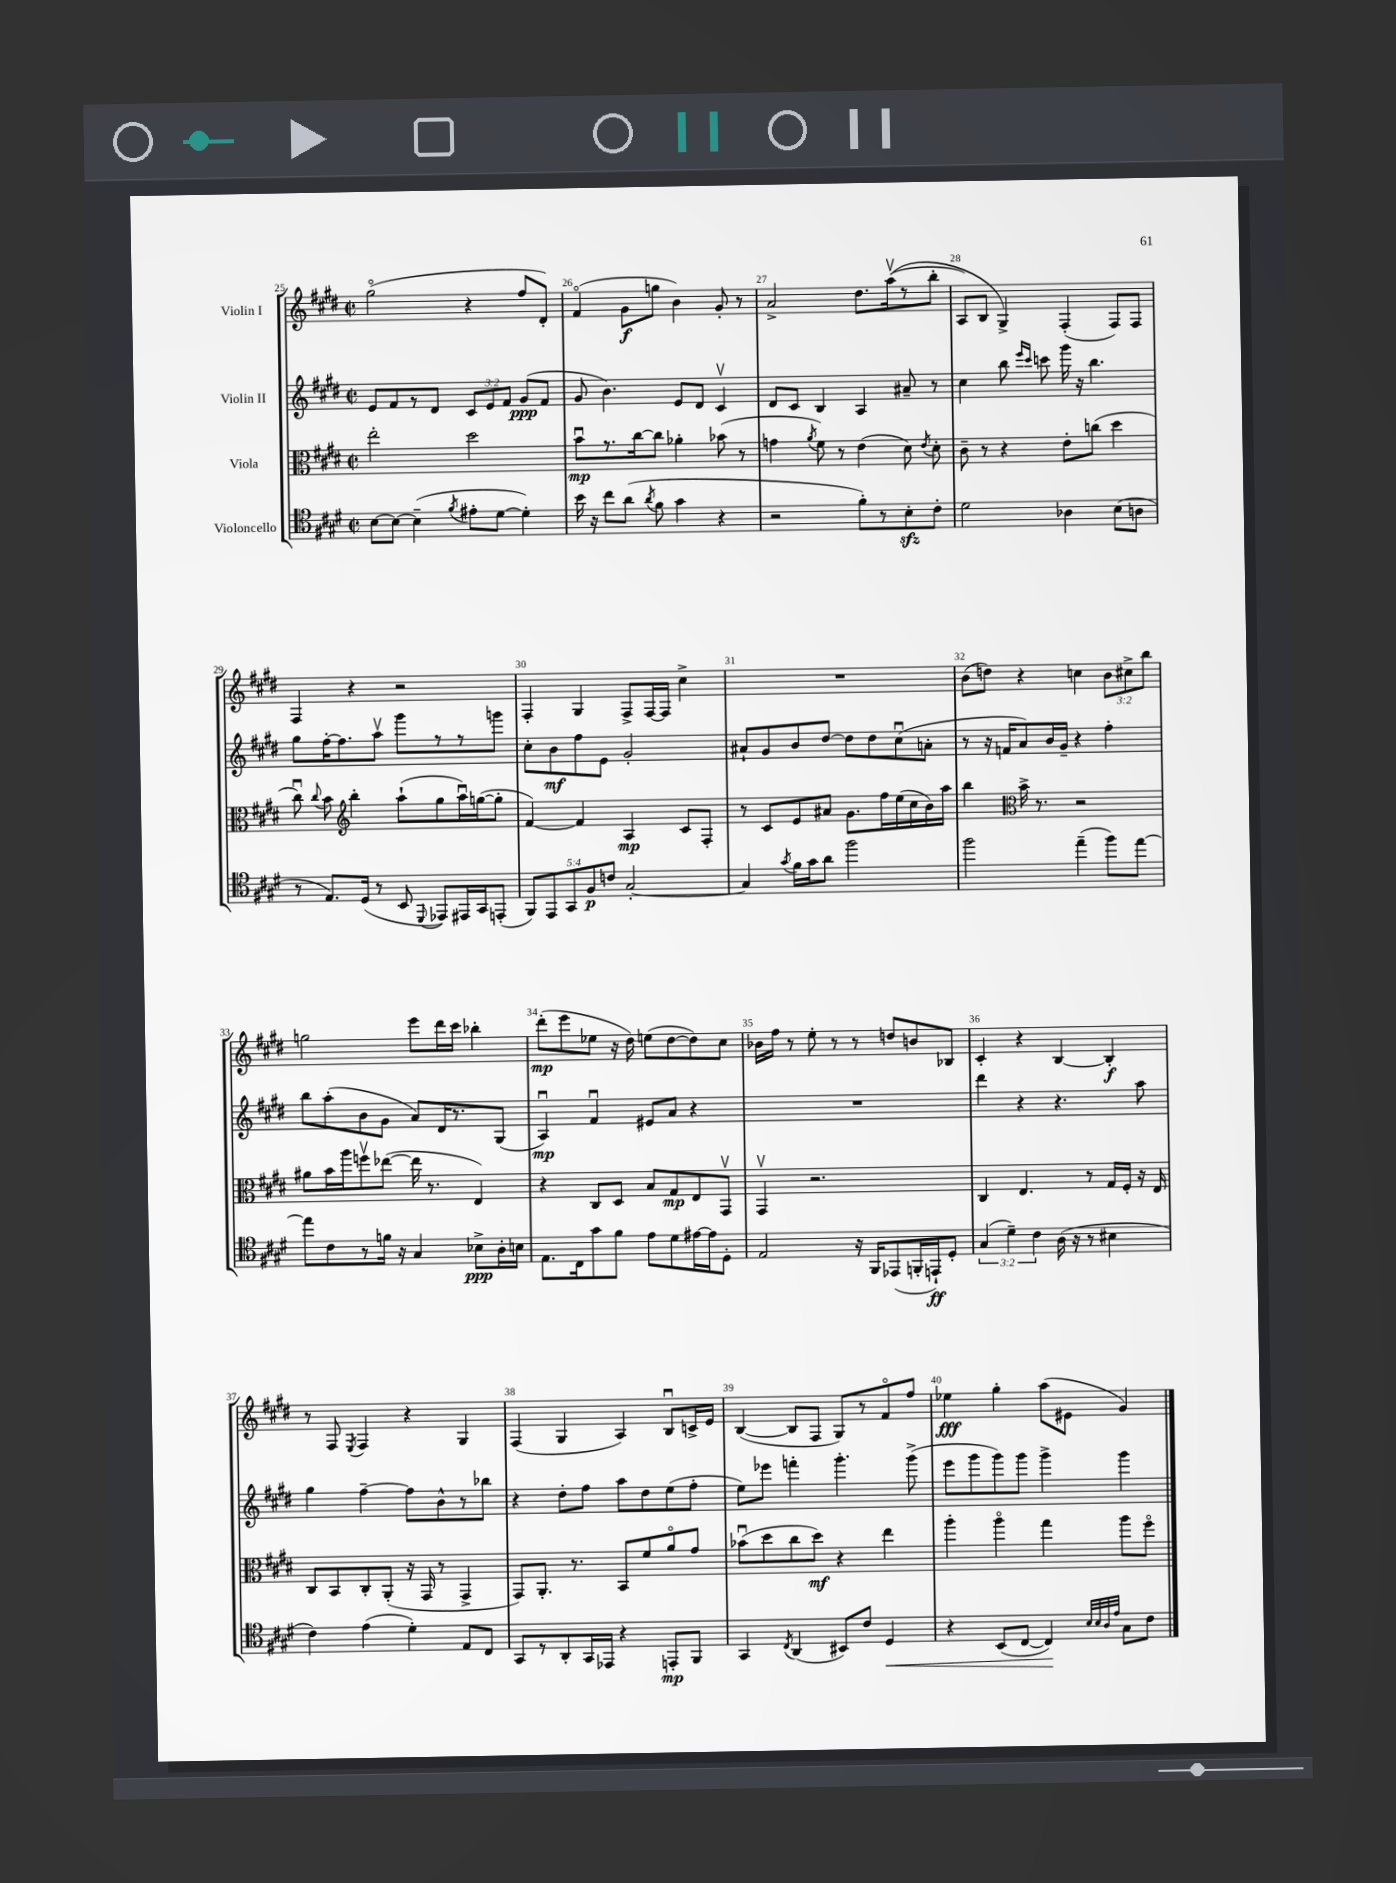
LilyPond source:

<<
\new StaffGroup <<
\new Staff = "s0" \with { instrumentName = "Violin I" } {
    \clef treble \key e \major \defaultTimeSignature \time 2/2 \override Staff.TupletNumber.text = #tuplet-number::calc-fraction-text
    \autoBeamOff gis''2\flageolet( r4 fis''8[ dis'8]-.) |
    fis'4\flageolet( gis'8[\f g''8] b'4) gis'8-. r8 |
    a'2-> dis''8.[ a''16\upbow(\( r8 b''8]-. |
    a8[) b8] gis4->\) fis4-.( fis8[) fis8] |
    fis4 r4 r2 |
    fis4-. gis4 fis8[-> fis16~ fis16] cis''4-> |
    R1 |
    b'8[( d''8]) r4 c''4 \tuplet 3/2 { b'8[ cis''8-> b''8] } |
    g''2 e'''8[ dis'''16 cis'''16] bes''4-. |
    dis'''8[-.\mp( e'''8 ees''8] r16 dis''16) e''8[( dis''8~ dis''8) cis''8] |
    bes'16[ fis''16] r8 e''8-. r8 r8 d''8[ b'8 bes8] |
    cis'4-. r4 b4~ b4-.\f |
    r8 fis8 \acciaccatura { e8 } fis4 r4 gis4 |
    fis4( gis4 a4) b8[\downbow c'16-> e'16] |
    b4~( b8[ fis8] gis8[) r8 fis'8\flageolet fis''8] |
    ees''4\fff gis''4-. a''8[( eis'8] gis'4) \bar "|." |
}
\new Staff = "s1" \with { instrumentName = "Violin II" } {
    \clef treble \key e \major \defaultTimeSignature \time 2/2 \override Staff.TupletNumber.text = #tuplet-number::calc-fraction-text
    \autoBeamOff e'8[ fis'8 r8 dis'8] \tuplet 3/2 { cis'8[ e'8 fis'8] } gis'8[\ppp( fis'8] |
    gis'8 b'4.) e'8[ dis'8] cis'4\upbow |
    dis'8[ cis'8] b4 a4 ais'8-- r8 |
    cis''4 b''8 \grace { e'''16[ cis'''16] } c'''8 gis'''16 r16 b''4. |
    gis''8[ fis''16~-. fis''8. a''8]\upbow gis'''8[ r8 r8 g'''8] |
    cis''8[-. b'8\mf fis''8 e'8] gis'2-. |
    ais'8[-! gis'8 b'8 dis''8]~ dis''8[ dis''8 cis''8\downbow( a'8]-. |
    r8 r16 f'16[ a'8) b'16 gis'16]-- r4 fis''4-. |
    b''8[ a''8-.( b'8 gis'8] a'8[) dis'16 r8. gis8]( |
    a4\downbow\mp) fis'4\downbow eis'8[ a'8] r4 |
    R1 |
    dis'''4 r4 r4. a''8 |
    gis''4 fis''4~-- fis''8[ b'8-^ r8 bes''8] |
    r4 dis''8[-. fis''8] a''8[ dis''8 e''8( fis''8]-. |
    e''8[) ees'''8] f'''4-. gis'''4.-. gis'''8->( |
    e'''8[ gis'''8 gis'''8) gis'''8] gis'''4-> gis'''4 \bar "|." |
}
\new Staff = "s2" \with { instrumentName = "Viola" } {
    \clef alto \key e \major \defaultTimeSignature \time 2/2
    \autoBeamOff e''2-. dis''2 |
    b'8[\downbow\mp r8. cis''16~ cis''8] aes'4-. bes'8( r8 |
    g'4 \acciaccatura { a'8 } fis'8) r8 e'4( dis'8) \acciaccatura { e'8 } dis'8-. |
    cis'8-- r8 r4 e'8[-. c''8]( dis''4 |
    cis''8\downbow) \appoggiatura { cis''8 } b'8 \clef treble b''4-. a''8[-!( gis''8 a''16\downbow) g''16~( g''8]-. |
    fis'4~) fis'4 a4\mp cis'8[ fis8]-. |
    r8 cis'8[ e'8 ais'8] gis'8.[ fis''16 e''16( cis''16 b'16) a''16] |
    b''4 \clef alto b'16-> r8. r2 |
    ais'8[ b'16 a''16 f''8\upbow ees''8]~( ees''16 r8. e4) |
    r4 cis8[ dis8] b8[ gis8\mp e8 gis,8]\upbow |
    gis,4\upbow r2. |
    cis4 e4. r8 gis16[ fis16]-. r16 e16 |
    cis8[ b,8 cis8-. a,8]-.( r16 gis,16 r8 gis,4-> |
    gis,8[) a,8.]-. r8. b,8[ fis'8 a'8\flageolet gis'8] |
    bes'8[\downbow( dis''8 cis''8 dis''8]\mf) r4 e''4 |
    a''4-. a''4\flageolet gis''4 a''8[ fis''8]\flageolet \bar "|." |
}
\new Staff = "s3" \with { instrumentName = "Violoncello" } {
    \clef tenor \key e \major \defaultTimeSignature \time 2/2 \override Staff.TupletNumber.text = #tuplet-number::calc-fraction-text
    \autoBeamOff b8[~ b8]~ b4--( \acciaccatura { fis'8 } eis'8[-. dis'8]~ dis'4-.) |
    b'16 r16 cis''8[ a'8]( \acciaccatura { a'8 } fis'8 gis'4 r4 |
    r2 fis'8[-.) r8 b8-.\sfz cis'8]-. |
    dis'2 aes4 b8[( a8] |
    r8 e8.[) dis16]( r8 b,8 \appoggiatura { dis,8 } ees,8[) eis,16 gis,16 e,8]-.( |
    \tuplet 5/4 { fis,8[) e,8 gis,8 fis8\p c'8] } gis2~-. |
    gis4 \acciaccatura { gis'8 } fis'16[ gis'16 a'8] fis''2 |
    fis''2 e''4--( fis''8[) e''8]~ |
    e''8[ cis'8 r8 f'16] r16 gis4 bes8[->\ppp a16-. b16] |
    e8.[ cis16 gis'8 fis'8] e'8[ dis'8 eis'16~ eis'16 dis8]-. |
    e2 r16 fis,16[ ees,8( f,16-. e,16-!\ff) dis8]-. |
    \tuplet 3/2 { gis4( dis'4--) cis'4 } a16( r16 r8 bis4 |
    cis'4) e'4( dis'4-.) e8[ cis8] |
    gis,8[ r8 a,8-. gis,16 ees,16] r4 e,8[-.\mp fis,8] |
    gis,4 \acciaccatura { cis8 } a,4( bis,8[) cis'8] dis4\< |
    r4 b,8[( cis8]~ cis4\!) \grace { b32[ b32 a32 e'32] } gis8[ cis'8] \bar "|." |
}
>>
>>
\layout { \context { \Score currentBarNumber = #25 \override BarNumber.break-visibility = ##(#f #t #t) barNumberVisibility = #all-bar-numbers-visible } }
